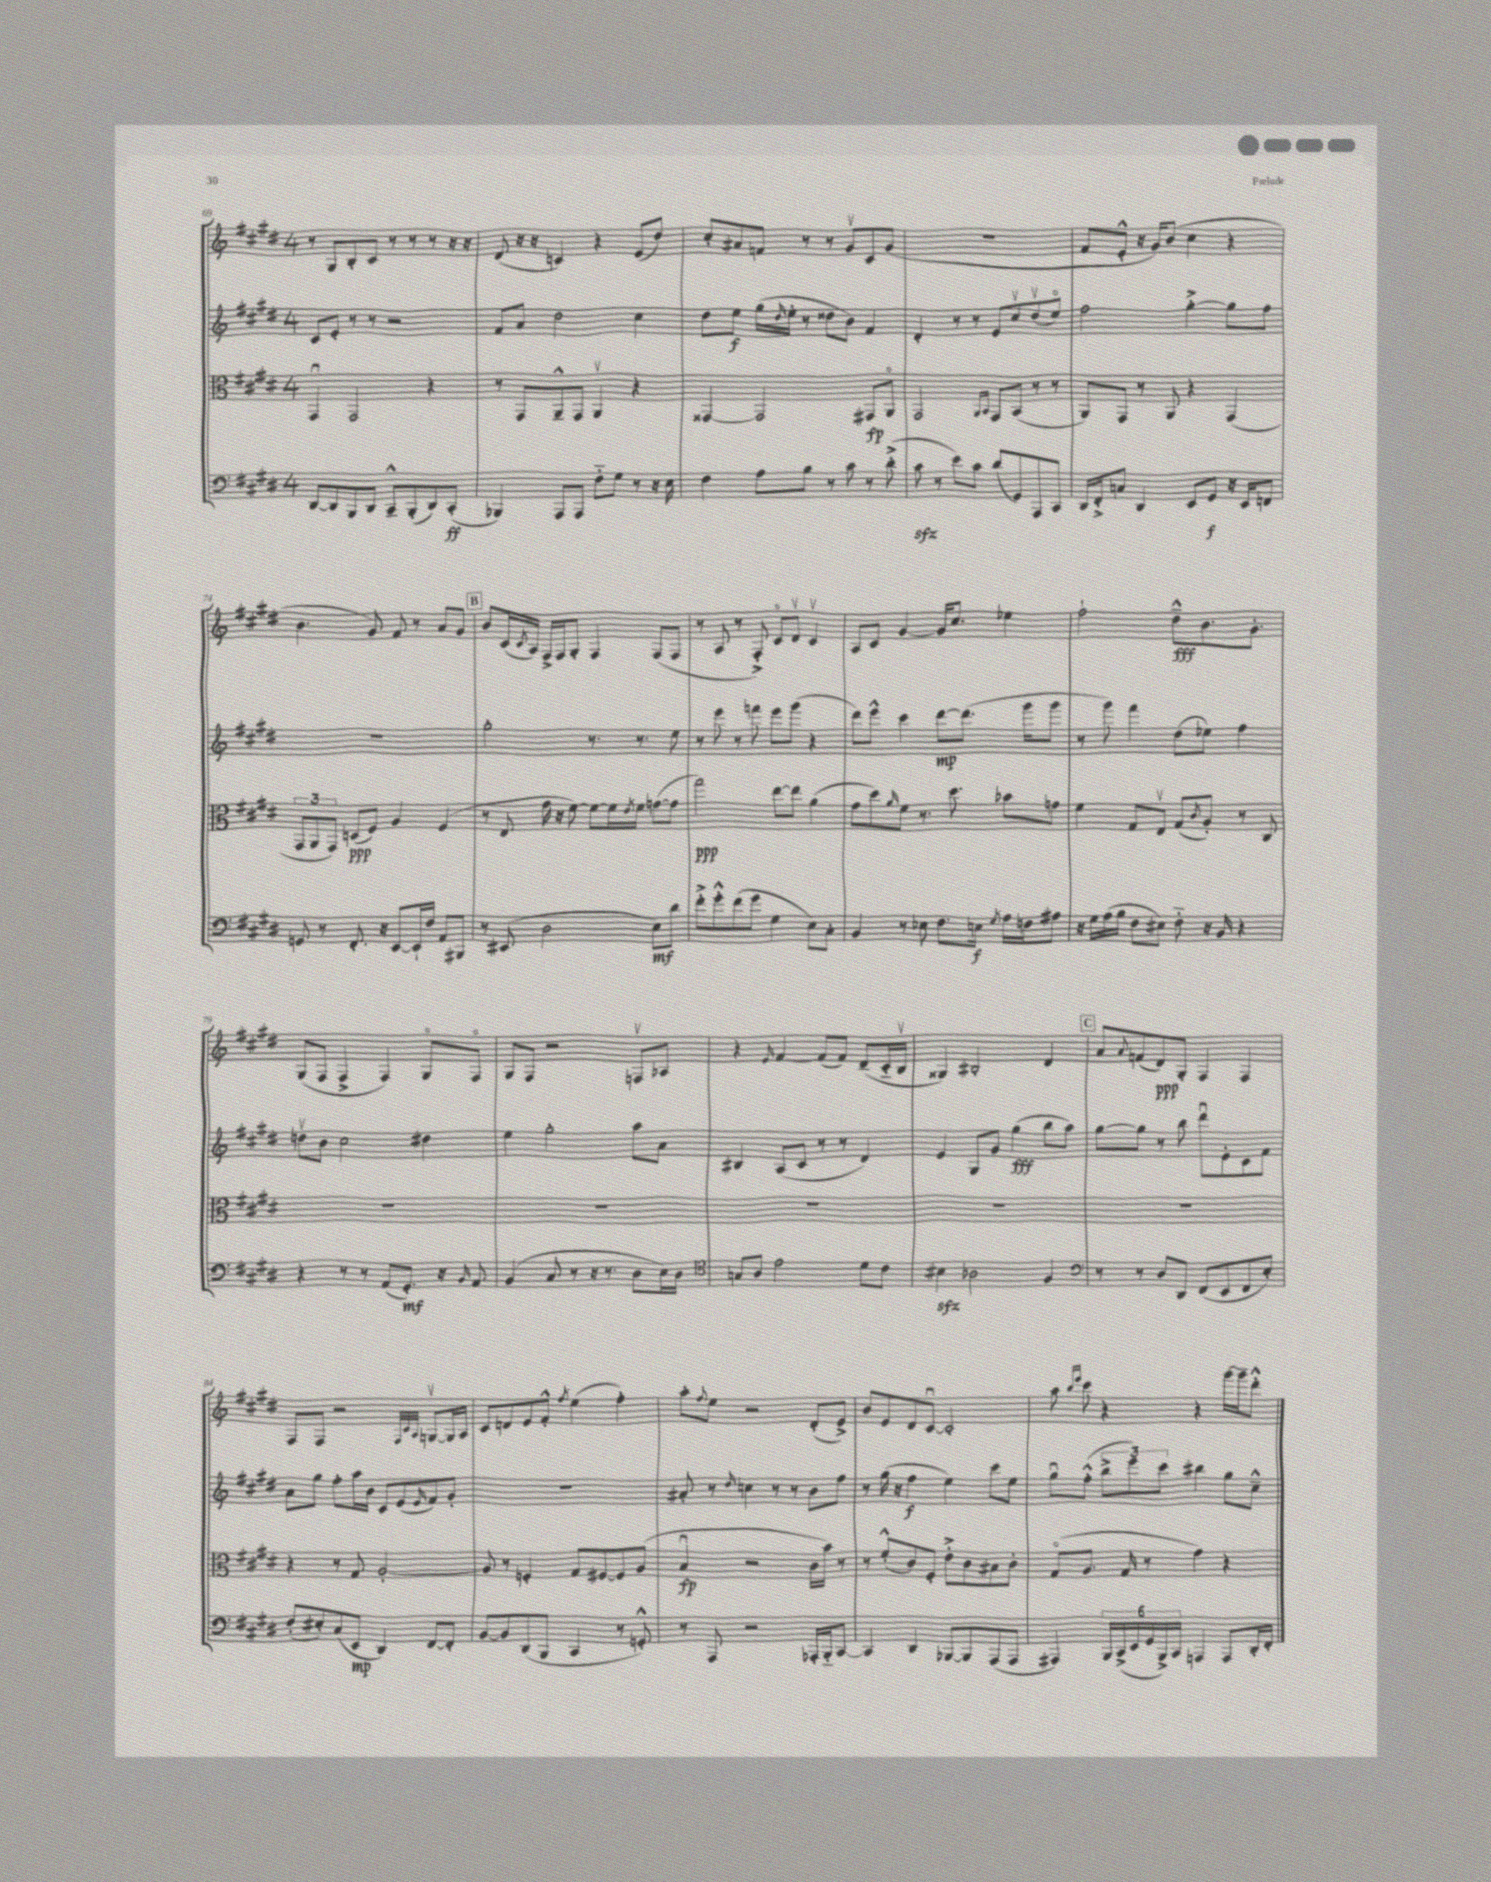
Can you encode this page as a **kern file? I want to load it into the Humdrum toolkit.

**kern	**kern	**kern	**kern
*staff4	*staff3	*staff2	*staff1
*clefF4	*clefC3	*clefG2	*clefG2
*k[f#c#g#d#]	*k[f#c#g#d#]	*k[f#c#g#d#]	*k[f#c#g#d#]
*M4/4	*M4/4	*M4/4	*M4/4
[8DD#/L	4GG#u/	8c#/L	8r
8DD#/]	.	8e'/J	8G#/L
8BBB/	2GG#/	8r	8B'/
8DD#/J	.	8r	8c#/J
8CC#~^^/L	.	2r	8r
(8BBB'/	.	.	8r
8DD#/)	4r	.	8r
(8CC#'/J	.	.	16r
.	.	.	16r
=	=	=	=
4BBB-/)	8r	8f#/L	(8d#/
.	8GG#/L	8a/J	16r
.	.	.	16r
8AAA/L	8AA~^^/	2dd#\	4c/)
8AAA/J	8GG#/J	.	.
8F#'~\L	4AAv/	.	4r
8G#\J	.	.	.
8r	4r	4cc#\	(8e/L
16r	.	.	8dd#/J)
16E\	.	.	.
=	=	=	=
4F#\	[4GG##/	8dd#\L	8cc#'/L
.	.	8ee\J	8a#/
8A\L	2GG##/]	(16gg#\LL	8f/J
.	.	16qqdd#/	.
.	.	16ee'\JJ	.
8B\J	.	8r	8r
8r	.	8dd##\L	8r
8c#\	.	8b\J)	8g#v/L
8r	8GG#/L	4f#/	8c#/
(8d#'^\	8AAo/J	.	(8g#/J
=	=	=	=
8c#\	2GG#/	4d#'/	1r
8r	.	.	.
8e\L)	.	8r	.
8c#\J	.	8r	.
.	16qqAA/LL	.	.
.	16qqBB/JJ	.	.
(8d#/L	8GG#/L	8e/L	.
8GG#/)	(8BB/J	8cc#v/	.
8AAA/	8r	(8dd#v/	.
8CC#/J	8r	8eeo/J)	.
=	=	=	=
16DD#/LL	8AA/L)	2ff#\	8f#/L
16FF#'^/J	.	.	.
8C/J	8GG#/J	.	8e'^^/J
4DD#/	8r	.	16r
.	.	.	16g#/LK)
.	8AA/	.	(8b/J
8EE/L	4r	[4gg#'^\	4cc#\
8GG#/J	.	.	.
16r	(4GG#/	8gg#\]L	4r
16EE/LK	.	.	.
8FF/J	.	8ff#\J	.
=	=	=	=
8GG/	12GG#/L	1r	4.b\
.	12AA/	.	.
8r	.	.	.
.	12GG#/J)	.	.
8.FF#'/	(8D/L	.	.
.	8F#/J)	.	8g#/)
16r	.	.	.
[8EE/L	4A/	.	8f#/
16EE`/]L	.	.	8r
16F#/JJ	.	.	.
8AA/L	(4F#/	.	8a/L
8BBB#/J	.	.	8g#/J
=	=	=	=
8r	8r	2gg#'\	8b/L
(8EE#/	8E/	.	(16c#/L
.	.	.	8qc#/
.	.	.	16A/JJ)
2D#\	16g#\	.	16F#^/LL
.	16r	.	16F#/J
.	[8f#\)	.	8G#'/J
.	8f#\_L	8.r	4F#/
.	16f#\]L	.	.
.	8qe/	.	.
.	16f#\JJ	8.r	.
8E\L)	([8g\L	.	(8F#/L
8d#\J	8g\]J	8ee\	8F#/J
=	=	=	=
8f#'^\L	2gg#\)	8r	8r
8g#'^^\	.	8eee\	8A/
(8f#\	.	8r	8r
8g#\J	.	8fff\	8F#'^/)
4G#\	[8ee\L	8eee\L	8c#o/L
.	8ee\]J	(8ggg#\J	8d#v/J
8E\L)	(4a\	4r	4c#v/
8C#'\J	.	.	.
=	=	=	=
4BB/	8g#\L	8ddd#\L)	8A/L
.	8dd#\)	8eee^^\J	8c#/J
.	16qqa/	.	.
8r	8f#\J	4ccc#\	[4g#/
8E-\	8.r	.	.
8.F#\L	.	[8ddd#\L	16g#/]LK
.	8.dd#\	.	8.cc#/J
.	.	(8.ddd#\]J	.
16E\Jk	.	.	.
8qG#/	.	.	.
16A\LL	8b-\L	.	4ee-\
16F\J	.	16ggg#\LK	.
8A#\J	8g\J	8ggg#\J	.
=	=	=	=
16r	4f#\	8r	2ff#`\
16G#\LL	.	.	.
(16A\	.	8ggg#\)	.
16B\JJ	.	.	.
8F#\L	8G#/L	4fff#\	.
8E#\J)	8Ev/J	.	.
8F#'~\	(8G#/L	(8dd#\L	8dd#~^^\L
.	8qc#/	.	.
16r	8A'/J)	8ee-\J)	8.b\
16BB/	.	.	.
4r	8r	4ff#\	.
.	.	.	8.g#'\J
.	8C#/	.	.
=	=	=	=
4r	1r	8ddv\L	(8G#/L
.	.	8b\J	8F#/J
8r	.	2cc#\	4F#^/
8r	.	.	.
(8AA/L	.	.	4F#/)
8.GG#'/J)	.	.	.
.	.	4dd#\	8G#o/L
16r	.	.	.
16qqBB/	.	.	.
8AA/	.	.	8F#o/J
=	=	=	=
(4BB/	1r	4ee\	8G#/L
.	.	.	8F#/J
8C#/	.	2gg#'\	2r
8r	.	.	.
16r	.	.	.
8.r	.	.	.
8D#\L	.	8aa\L	8Fv/L
16E\L)	.	8a\J	8A-/J
16D#\JJ	.	.	.
=	=	=	=
*clefC4	*	*	*
8G/L	1r	4B#/	4r
8A/J	.	.	.
.	.	.	16qqe/
2e\	.	(8A/L	[4f#/
.	.	8c#/J	.
.	.	8r	(8f#/]L
.	.	8r	8f#/J)
8d#\L	.	4d#/)	(8d#~/L
8c#\J	.	.	16c#'~/L
.	.	.	16Bv/JJ
=	=	=	=
4B#\	1r	4e/	4G##/)
2A-\	.	8G#/L	2B#'/
.	.	8g#/J	.
.	.	(4gg#\	.
4F#/	.	8bb\L	4d#/
.	.	8aa\J)	.
=	=	=	=
*clefF4	*	*	*
8r	1r	[8gg#\L	8a/L
.	.	.	8qqa/
8r	.	8gg#\]J	(8f/
8D#/L	.	8r	8d#/)
8DD#/J	.	8bb\	8G#'/J
(8FF#/L	.	8ddd#u\L	4F#/
8EE/	.	8e'\	.
8FF#/	.	8c#\	4F#/
8E'/J)	.	8f#\J	.
=	=	=	=
(8F#'/L	4r	8a\L	8F#/L
8E#'/)	.	8gg#\J	8F#/J
(8C#/	8r	8ff#'\L	2r
8EE/J	8G#/	16aa\L	.
.	.	16b\JJ	.
4DD#/)	[2A'/	8c#/L	.
.	.	(8e/	.
.	.	.	32qqF#/LLL
.	.	.	32qqc#/
.	.	16qqe/	32qqA/JJJ
[8FF#/L	.	8f#/)	[8Gv/L
8FF#'/]J	.	8g#'/J	16G/]L
.	.	.	16A/JJ
=	=	=	=
[8BB/L	8A/]	1r	8c#/L
8BB/]	8r	.	8d/
(8DD#/	4F'/	.	8e/
8BBB/J	.	.	8f#'^^/J
.	.	.	8qff#/
4CC#/	8G#/L	.	(4ee\
.	[8F#/	.	.
8r	8F#/]	.	4ff#'\)
8GG'^^/)	(8A/J	.	.
=	=	=	=
8r	4Bu/	8a#'/	8aa'\L
.	.	.	8qqff#/
8AAA/	.	8r	8ee\J
.	.	16qqdd#/	.
2r	2r	4cc\	2r
.	.	8r	.
.	.	8r	.
16AAA-'/LL	16c#\LL	8b\L	(8d#'/L
16BBB'~/J	16b\JJ)	.	.
[8CC#/J	8r	8ff#\J	8e^/J)
=	=	=	=
4CC#/]	8r	8r	8b/L
.	(8f#'^^/L	(16gg#\	8e/
.	.	16r	.
4DD#/	8c#/)	4ff#\	8d#/
.	8F#'/J	.	[8c#u/J
[8BBB-/L	8e'^\L	4ee\)	2c#'/]
8BBB-/]	8c#\	.	.
(8AAA/	8B#\	8ccc#\L	.
8AAA/J	8c#'\J	8ee\J	.
=	=	=	=
4AAA#/)	(8G#o/L	8gg#u\L	8aa\
.	.	.	16qqbb/LL
.	.	.	16qqeee/JJ
.	8.A/J	(8ff#'^^\J	8ccc#\
24BBB/LL	.	12bb^\L	4r
(24CC#^/	.	.	.
.	16G#/	.	.
24EE/	.	12eee\)	.
24GG#/	8r	.	.
24BBB^/)	.	12ccc#\J	.
24CC#/JJ	.	.	.
4AAA/	4g#\)	4bb#\	4r
8AAA/L	4r	8gg#\L	[16ggg#\LL
.	.	.	16ggg#~\]J
16DD#'/L	.	8cc#~^^\J	8ddd#'^^\J
16FF#'/JJ	.	.	.
==	==	==	==
*-	*-	*-	*-
